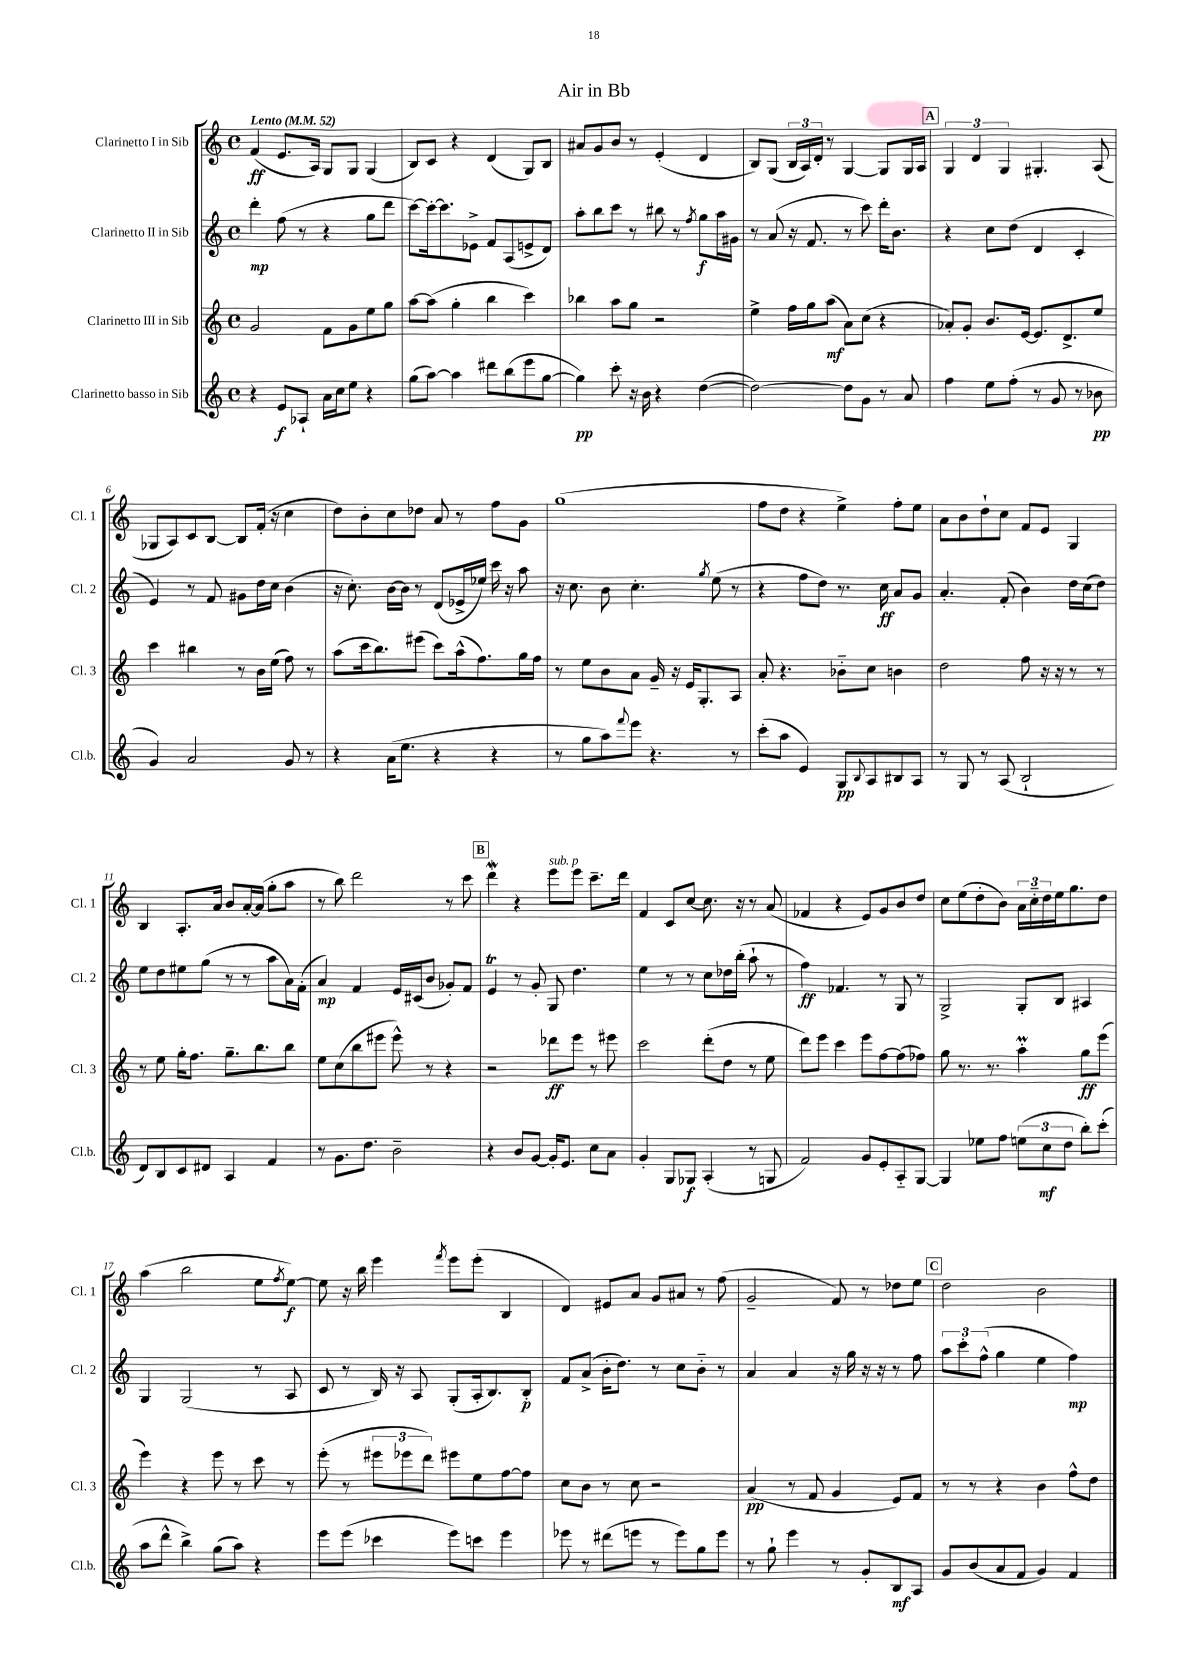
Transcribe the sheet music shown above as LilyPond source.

\header { title = "Air in Bb" }
<<
\new StaffGroup <<
\new Staff = "s0" \with { instrumentName = "Clarinetto I in Sib" shortInstrumentName = "Cl. 1" } {
    \clef treble \key c \major \defaultTimeSignature \time 4/4 \tempo "Lento" 4 = 52
    f'4\ff( e'8. a16) g8 g8 g4( |
    b8) c'8 r4 d'4( g8) b8 |
    ais'8 g'8 b'8 r8 e'4-.( d'4 |
    b8) g8( \tuplet 3/2 { b16 a16) d'16-. } r8 g4~ g8 g16 a16 |
    \mark \markup { \box "A" } \tuplet 3/2 { g4 d'4 g4 } gis4.-. a8( |
    ges8 a8) c'8 b8~ b8 f'16-.( r16 c''4 |
    d''8) b'8-. c''8 des''8 a'8 r8 f''8 g'8 |
    g''1( |
    f''8 d''8 r4 e''4->) f''8-. e''8 |
    a'8 b'8 d''8-! c''8 f'8 e'8 g4 |
    b4 a8.-. a'16 b'8 a'16~-. a'16( g''8-. a''8 |
    r8 b''8) d'''2 r8 c'''8 |
    \mark \markup { \box "B" } d'''4\mordent r4 e'''8^\markup { \italic "sub. p" } e'''8 c'''8.-- d'''16 |
    f'4 c'8 c''8~ c''8. r16 r8 a'8( |
    fes'4 r4 e'8) g'8 b'8 d''8 |
    c''8 e''8( d''8-. b'8) \tuplet 3/2 { a'16 c''16-_ d''16 } e''16 g''8. d''8 |
    a''4( b''2 e''8 \acciaccatura { f''8 } e''8~\f) |
    e''8 r16 b''16 e'''4 \acciaccatura { f'''8 } e'''8 e'''8-.( b4 |
    d'4) eis'8 a'8 g'8 ais'8 r8 f''8( |
    g'2-- f'8) r8 des''8 e''8 |
    \mark \markup { \box "C" } d''2 b'2 \bar "|." |
}
\new Staff = "s1" \with { instrumentName = "Clarinetto II in Sib" shortInstrumentName = "Cl. 2" } {
    \clef treble \key c \major \defaultTimeSignature \time 4/4
    d'''4-.\mp f''8( r8 r4 g''8 d'''8 |
    c'''8~) c'''16~-. c'''8. ees'8-> f'8 a8( e'8-> d'8) |
    a''8-. b''8 c'''8 r8 bis''8 r8 \acciaccatura { f''8 } g''8\f a''16 gis'16 |
    r8 a'8( r16 f'8. r8 c'''8) d'''16-. b'8. |
    \mark \markup { \box "A" } r4 c''8 d''8( d'4 c'4-. |
    e'4) r8 f'8 gis'8 d''16 c''16 b'4( |
    r16 c''8.-.) b'16~ b'16 r8 d'8( ees'16-> ees''16) c'''16 r16 a''8 |
    r16 c''8. b'8 c''4.-. \acciaccatura { g''8 } e''8( r8 |
    r4 f''8 d''8) r8. c''16\ff a'8 g'8 |
    a'4.-. f'8-.( b'4) d''16 c''16( d''8) |
    e''8 d''8 eis''8 g''8( r8 r8 a''8 a'16) f'16-.( |
    a'4\mp) f'4 e'16 cis'16( b'8 ges'8-.) f'8 |
    \mark \markup { \box "B" } e'4\trill r8 g'8-. g8 d''4. |
    e''4 r8 r8 c''8 des''16 b''16-.( a''8-! r8 |
    f''4\ff) fes'4. r8 g8 r8 |
    g2-> g8-. b8 ais4 |
    g4 g2( r8 a8 |
    c'8 r8 b16) r16 a8 g8-.( a16-. b8.) b8-.\p |
    f'8 a'8->( b'16-. d''8.) r8 c''8 b'8-_ r8 |
    a'4 a'4 r16 g''16 r16 r16 r8 f''8 |
    \mark \markup { \box "C" } \tuplet 3/2 { a''8 c'''8-. f''8-^( } g''4 e''4 f''4\mp) \bar "|." |
}
\new Staff = "s2" \with { instrumentName = "Clarinetto III in Sib" shortInstrumentName = "Cl. 3" } {
    \clef treble \key c \major \defaultTimeSignature \time 4/4
    g'2 f'8 g'8 e''8 g''8 |
    a''8~ a''8( g''4-. b''4 c'''4) |
    bes''4 a''8 g''8 r2 |
    e''4-> f''16 g''16 a''8\mf( a'8) c''8( r4 |
    \mark \markup { \box "A" } aes'8-.) g'8-. b'8. e'16~ e'8. d'8.-> e''8 |
    c'''4 bis''4 r8 b'16 e''16( f''8) r8 |
    a''8( c'''16 b''8.) eis'''8( c'''8) a''16-^( f''8.) g''16 f''16 |
    r8 e''8 b'8 a'8 g'16-- r16 e'16 g8.-. a8 |
    a'8-. r4. bes'8-_ c''8 b'4 |
    d''2 f''8 r16 r16 r8 r8 |
    r8 e''8 g''16-. f''8. g''8.-- b''8. b''8 |
    e''8 c''8( b''8 eis'''8 eis'''8-^) r8 r4 |
    \mark \markup { \box "B" } r2 des'''8\ff e'''8 r8 eis'''8 |
    c'''2 d'''8-.( d''8 r8 e''8 |
    d'''8) e'''8 c'''4 e'''8 f''8~ f''8( fes''8) |
    g''8 r8. r8. a''4-.\prall g''8\ff e'''8( |
    e'''4) r4 e'''8 r8 c'''8 r8 |
    e'''8-.( r8 \tuplet 3/2 { eis'''8 ees'''8 d'''8) } eis'''8 e''8 f''8~ f''8 |
    c''8 b'8 r8 c''8 r2 |
    a'4\pp( r8 f'8 g'4 e'8) f'8 |
    \mark \markup { \box "C" } r8 r8 r4 b'4 f''8-^ d''8 \bar "|." |
}
\new Staff = "s3" \with { instrumentName = "Clarinetto basso in Sib" shortInstrumentName = "Cl.b." } {
    \clef treble \key c \major \defaultTimeSignature \time 4/4
    r4 e'8\f aes8-! a'16 c''16 e''8 r4 |
    g''8( a''8~) a''4 dis'''8 b''8( e'''8 g''8~ |
    g''4\pp) c'''8-. r16 b'16 r4 d''4~( |
    d''2~) d''8 g'8 r8 a'8 |
    \mark \markup { \box "A" } f''4 e''8 f''8-.( r8 g'8 r8 bes'8\pp |
    g'4) a'2 g'8 r8 |
    r4 a'16( e''8. r4 r4 |
    r8 g''8 a''8) \appoggiatura { f'''8 } e'''8 r4. r8 |
    c'''8-.( a''8 e'4) g8\pp \appoggiatura { b8 } a8 bis8 a8 |
    r8 g8 r8 a8( b2-! |
    d'8) b8 c'8 dis'8 a4 f'4 |
    r8 g'8. d''8. b'2-- |
    \mark \markup { \box "B" } r4 b'8 g'8~ g'16-. e'8. c''8 a'8 |
    g'4-. g8 ges8\f a4-.( r8 g8 |
    f'2) g'8 e'8-. a8-_ g8~ |
    g4 ees''8 f''8 \tuplet 3/2 { e''8( c''8\mf d''8 } b''8-.) c'''8-.( |
    a''8 d'''8-^ b''4->) g''8( a''8) r4 |
    e'''8 e'''8( ces'''4 e'''8) c'''8 e'''4 |
    ees'''8 r8 dis'''8( e'''8 r8 e'''8) g''8 e'''8 |
    r8 g''8-! e'''4 r8 g'8-. b8\mf a8 |
    \mark \markup { \box "C" } g'8 b'8( a'8 f'8 g'4) f'4 \bar "|." |
}
>>
>>
